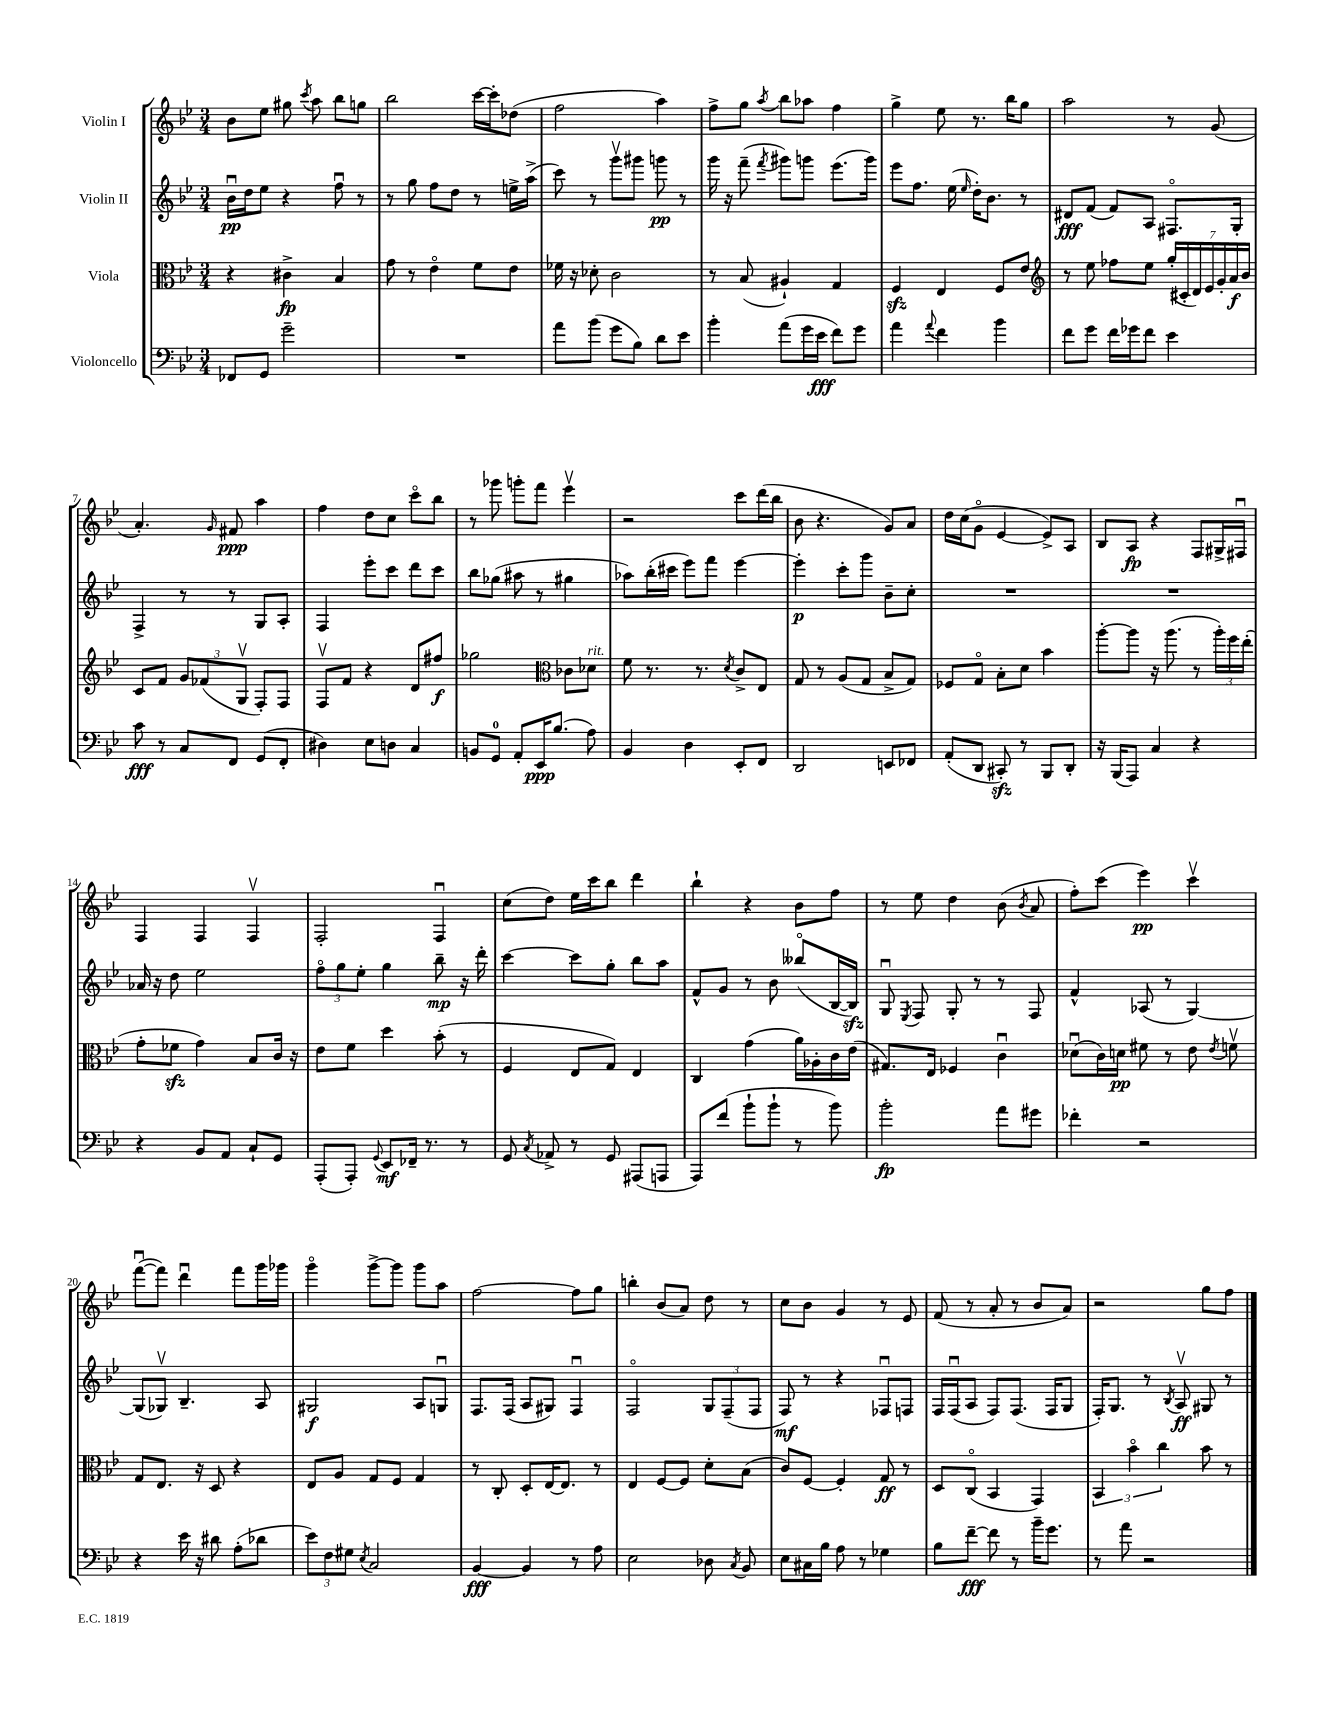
<<
\new StaffGroup <<
\new Staff = "s0" \with { instrumentName = "Violin I" } {
    \clef treble \key bes \major \numericTimeSignature \time 3/4
    \autoBeamOff bes'8[ ees''8] gis''8 \acciaccatura { c'''8 } a''8 bes''8[ g''8] |
    bes''2 c'''16[~ c'''16-. des''8]( |
    f''2 a''4) |
    f''8[-> g''8] \acciaccatura { a''8 } bes''8[ aes''8] f''4 |
    g''4-> ees''8 r8. bes''16[ g''8] |
    a''2 r8 g'8( |
    a'4.-.) \grace { g'16 } fis'8\ppp a''4 |
    f''4 d''8[ c''8] c'''8[\flageolet bes''8] |
    r8 ges'''8 g'''8[-. f'''8] ees'''4\upbow |
    r2 c'''8[ d'''16( bes''16] |
    bes'8 r4. g'8[) a'8] |
    d''16[ c''16( g'8]\flageolet ees'4~ ees'8[->) a8] |
    bes8[ a8]\fp r4 f8[ gis16-> fis16]\downbow |
    f4 f4 f4\upbow |
    f2-. f4\downbow |
    c''8[( d''8]) ees''16[ c'''16 bes''8] d'''4 |
    bes''4-! r4 bes'8[ f''8] |
    r8 ees''8 d''4 bes'8( \acciaccatura { bes'8 } a'8 |
    f''8[-.) c'''8]( ees'''4\pp) c'''4\upbow |
    f'''8[~\downbow( f'''8]) d'''4\downbow f'''8[ g'''16 ges'''16] |
    g'''4\flageolet g'''8[~-> g'''8] g'''8[ a''8] |
    f''2~ f''8[ g''8] |
    b''4-. bes'8[( a'8]) d''8 r8 |
    c''8[ bes'8] g'4 r8 ees'8 |
    f'8( r8 a'8-. r8 bes'8[ a'8]) |
    r2 g''8[ f''8] \bar "|." |
}
\new Staff = "s1" \with { instrumentName = "Violin II" } {
    \clef treble \key bes \major \numericTimeSignature \time 3/4
    \autoBeamOff bes'16[\downbow\pp d''16 ees''8] r4 f''8\downbow r8 |
    r8 g''8 f''8[ d''8] r8 e''16[-> a''16]->( |
    c'''8) r8 g'''8[\upbow gis'''8] g'''8\pp r8 |
    g'''16 r16 f'''8--( \acciaccatura { f'''8 } gis'''8[) g'''8] ees'''8.[( g'''16]) |
    ees'''8[ f''8.] ees''16( \grace { ees''16 } d''16[-.) bes'8.] r8 |
    dis'8[\fff f'8]( f'8[) a8] fis8.[\flageolet g16]-. |
    f4-> r8 r8 g8[ a8]-. |
    f4 ees'''8[-. c'''8] d'''8[ c'''8] |
    bes''8[ ges''8]( ais''8 r8 gis''4 |
    aes''8[) bes''16-.( cis'''16] ees'''8[) f'''8] ees'''4~ |
    ees'''4-.\p c'''8[-. g'''8] bes'8[-- c''8]-. |
    R2. |
    R2. |
    aes'16 r16 d''8 ees''2 |
    \tuplet 3/2 { f''8[\flageolet g''8 ees''8]-. } g''4 bes''8--\mp r16 d'''16-. |
    c'''4~ c'''8[ g''8]-. bes''8[ a''8] |
    f'8[-^ g'8] r8 bes'8 beses''8[\flageolet( bes16~ bes16]\sfz) |
    g8\downbow \acciaccatura { ees8 } f8 g8-. r8 r8 f8 |
    f'4-^ aes8( r8 g4~) |
    g8[( ges8]\upbow) bes4.-- a8 |
    gis2\f a8[ g8]\downbow |
    f8.[ f16]( a8[ gis8]) f4\downbow |
    f2\flageolet \tuplet 3/2 { g8[ f8--( f8] } |
    f8\mf) r8 r4 fes8[\downbow f8] |
    f16[ f16\downbow( a8] f8[) f8.]( f16[ g8] |
    f16[-.) g8.] r8 \acciaccatura { bes8 } a8\upbow\ff gis8 r8 \bar "|." |
}
\new Staff = "s2" \with { instrumentName = "Viola" } {
    \clef alto \key bes \major \numericTimeSignature \time 3/4
    \autoBeamOff r4 cis'4->\fp bes4 |
    g'8 r8 ees'4\flageolet f'8[ ees'8] |
    fes'16 r16 des'8-. c'2 |
    r8 bes8( ais4-!) g4 |
    f4\sfz ees4 f8[ ees'8] |
    \clef treble r8 ees''8 fes''8[ ees''8] \tuplet 7/4 { g''16[-.( cis'16-. d'16) ees'16 g'16-. a'16\f bes'16] } |
    c'8[ f'8] \tuplet 3/2 { g'8[ fes'8( g8]\upbow } f8[-.) f8] |
    f8[\upbow f'8] r4 d'8[ fis''8]\f |
    ges''2 \clef alto ces'8[ des'8]^\markup { \italic "rit." } |
    f'8 r8. r8. \acciaccatura { d'8 } c'8[-> ees8] |
    g8 r8 a8[( g8] bes8[-> g8]) |
    fes8[ g8]\flageolet bes8[-. d'8] bes'4 |
    a''8[~-. a''8] r16 a''8.( r8 \tuplet 3/2 { a''16[-.) f''16 ees''16]-.( } |
    g'8[-. fes'8]\sfz g'4) bes8[ c'16] r16 |
    ees'8[ f'8] d''4 bes'8-.( r8 |
    f4 ees8[ g8]) ees4 |
    c4 g'4( a'16[) aes16-. c'16 ees'16]( |
    gis8.[) ees16] fes4 c'4\downbow |
    des'8[\downbow( c'16) d'16]\pp fis'8 r8 ees'8 \acciaccatura { ees'8 } f'8\upbow |
    g8[ ees8.] r16 d8 r4 |
    ees8[ a8] g8[ f8] g4 |
    r8 c8-. d8[-. ees16~ ees8.] r8 |
    ees4 f8[~ f8] d'8[-. bes8]( |
    c'8[) f8]~ f4-. g8\ff r8 |
    d8[ c8]\flageolet( bes,4 g,4) |
    \tuplet 3/2 { bes,4 bes'4\flageolet c''4 } bes'8 r8 \bar "|." |
}
\new Staff = "s3" \with { instrumentName = "Violoncello" } {
    \clef bass \key bes \major \numericTimeSignature \time 3/4
    \autoBeamOff fes,8[ g,8] g'2-- |
    R2. |
    a'8[ bes'8]( g'8[ bes8]) d'8[ ees'8] |
    bes'4-. a'8[( g'16 ees'16]\fff f'8[) g'8] |
    a'4 \appoggiatura { a'8 } f'4 bes'4 |
    f'8[ g'8] f'16[ ges'16 f'8] ees'4 |
    c'8\fff r8 c8[ f,8] g,8[( f,8]-. |
    dis4) ees8[ d8] c4 |
    b,8[ g,8]-0 a,8[-. ees,16\ppp bes8.]( a8) |
    bes,4 d4 ees,8[-. f,8] |
    d,2 e,8[ fes,8] |
    a,8[-.( d,8] cis,8-.\sfz) r8 bes,,8[ d,8]-. |
    r16 bes,,16[( a,,8]) c4 r4 |
    r4 bes,8[ a,8] c8[-! g,8] |
    a,,8[-.( a,,8]-.) \appoggiatura { g,8 } ees,8[\mf fes,16]-- r8. r8 |
    g,8 \acciaccatura { c8 } aes,8-> r8 g,8 ais,,8[( a,,8] |
    a,,8[) f'8]( bes'8[-! bes'8]-! r8 bes'8) |
    bes'2-.\fp a'8[ gis'8] |
    fes'4-. r2 |
    r4 ees'16 r16 dis'8 a8[-.( des'8] |
    \tuplet 3/2 { ees'8[) f8 gis8] } \acciaccatura { ees8 } c2 |
    bes,4~\fff bes,4 r8 a8 |
    ees2 des8 \acciaccatura { c8 } bes,8 |
    ees8[ cis16 bes16] a8 r8 ges4 |
    bes8[ f'8]~--\fff f'8 r8 bes'16[-- g'8.] |
    r8 a'8 r2 \bar "|." |
}
>>
>>
